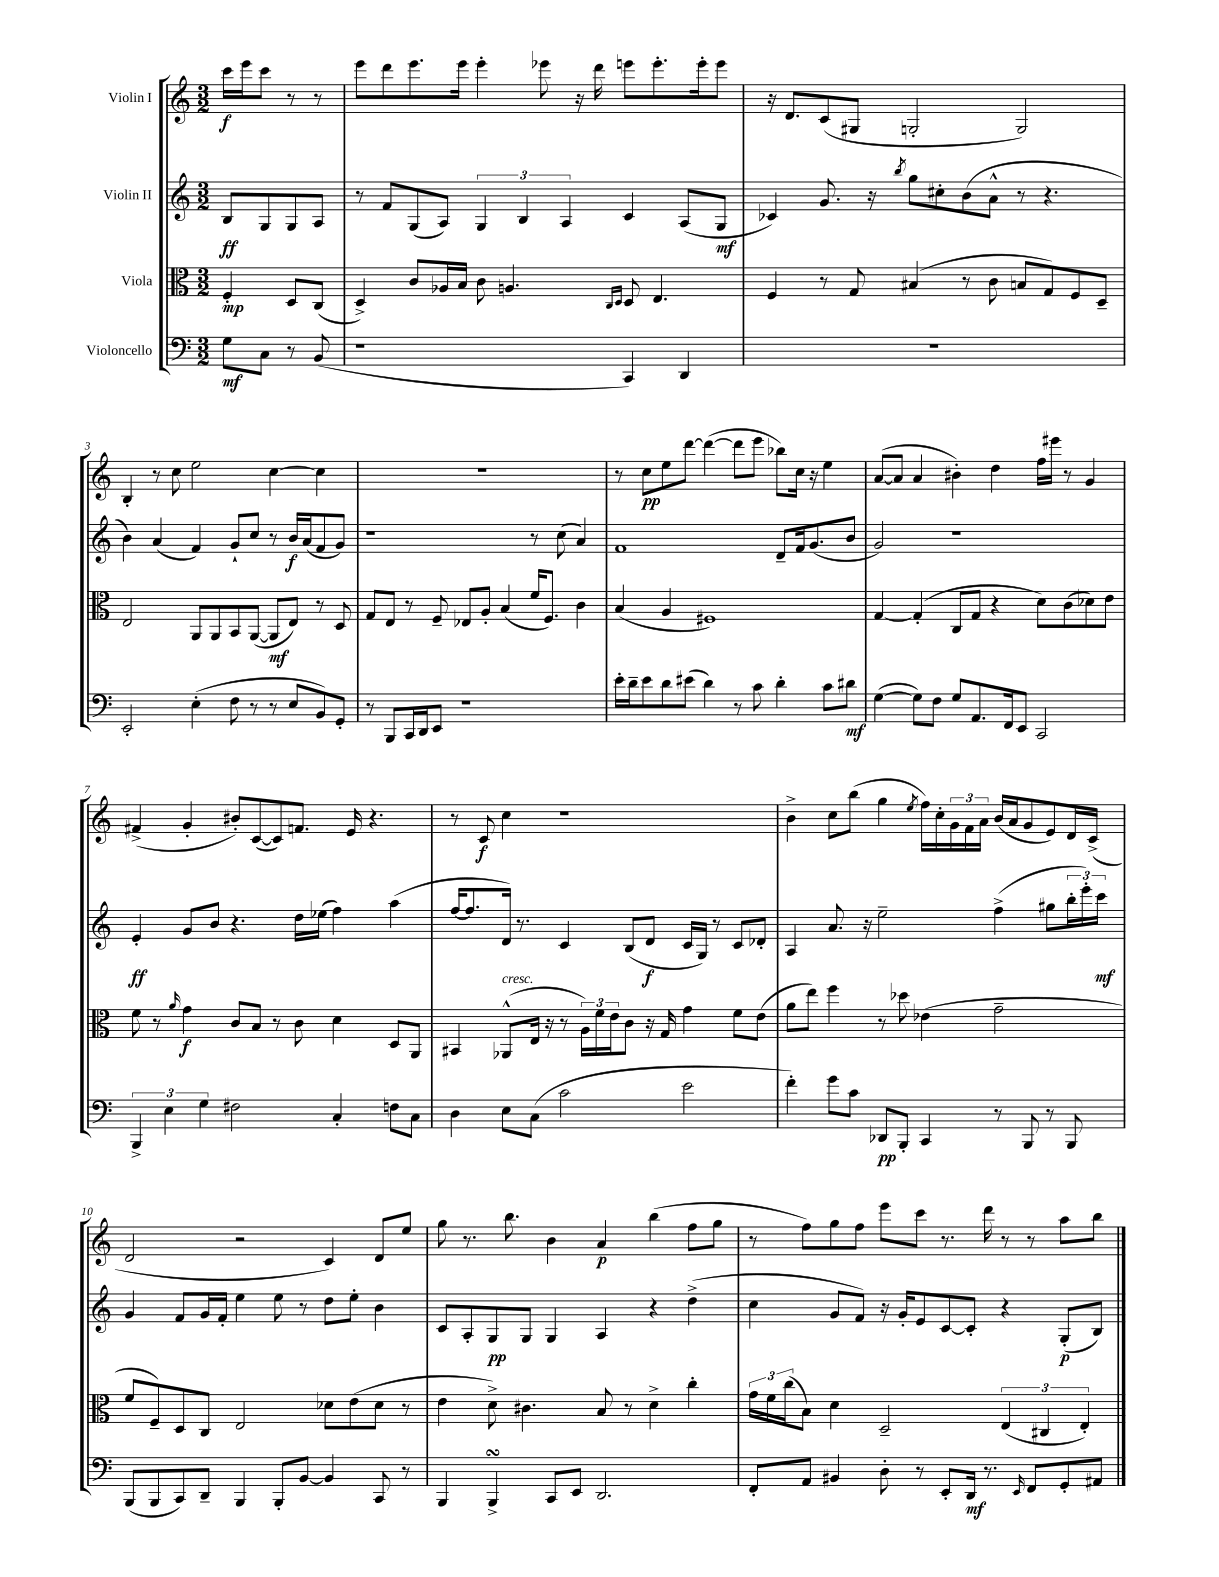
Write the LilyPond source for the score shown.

<<
\new StaffGroup <<
\new Staff = "s0" \with { instrumentName = "Violin I" } {
    \clef treble \key c \major \numericTimeSignature \time 3/2 \partial 2
    c'''16\f e'''16 c'''8 r8 r8 |
    e'''8 d'''8 e'''8. e'''16 e'''4-. ees'''8 r16 d'''16 e'''8 e'''8.-. e'''16-. e'''8 |
    r16 d'8. c'8( gis8 g2-. g2) |
    b4-. r8 c''8 e''2 c''4~ c''4 |
    R1. |
    r8 c''8\pp e''8 d'''8~ d'''4~( d'''8 e'''8 bes''8) c''16 r16 e''4 |
    a'8~( a'8 a'4 bis'4-.) d''4 f''16 eis'''16 r8 g'4 |
    fis'4->( g'4-. bis'8-.) c'8~( c'8) f'8. e'16 r4. |
    r8 c'8\f c''4 r1 |
    b'4-> c''8 b''8( g''4 \acciaccatura { e''8 } f''16) c''16-. \tuplet 3/2 { g'16 f'16 a'16 } b'16( a'16 g'8 e'8) d'16 c'16->( |
    d'2 r2 c'4) d'8 e''8 |
    g''8 r8. b''8. b'4 a'4\p b''4( f''8 g''8 |
    r8 f''8) g''8 f''8 e'''8 c'''8 r8. d'''16 r8 r8 a''8 b''8 \bar "|." |
}
\new Staff = "s1" \with { instrumentName = "Violin II" } {
    \clef treble \key c \major \numericTimeSignature \time 3/2 \partial 2
    b8\ff g8 g8 a8 |
    r8 f'8 g8( a8) \tuplet 3/2 { g4 b4 a4 } c'4 a8( g8\mf |
    ces'4) g'8. r16 \acciaccatura { b''8 } g''8 cis''8-. b'8( a'8-^ r8 r4. |
    b'4) a'4( f'4) g'8-! c''8 r8 b'16\f a'16( f'8 g'8) |
    r1 r8 c''8( a'4) |
    f'1 d'8-- f'16 g'8.( b'8 |
    g'2) r1 |
    e'4-.\ff g'8 b'8 r4. d''16 ees''16( f''4) a''4( |
    f''16~ f''8. d'16) r8. c'4 b8( d'8\f c'16 g16) r8 c'8 des'8-. |
    a4 a'8. r16 e''2-- f''4->( gis''8 \tuplet 3/2 { b''16-. e'''16-.) c'''16\mf } |
    g'4 f'8 g'16 f'16-. e''4 e''8 r8 d''8 e''8-. b'4 |
    c'8 a8-. g8\pp g8 g4 a4 r4 d''4->( |
    c''4 g'8 f'8) r16 g'16-. e'8 c'8~ c'8-. r4 g8-.\p( b8) \bar "|." |
}
\new Staff = "s2" \with { instrumentName = "Viola" } {
    \clef alto \key c \major \numericTimeSignature \time 3/2 \partial 2
    f4-.\mp d8 c8( |
    d4->) c'8 aes16 b16 c'8 a4. \grace { c16 d16 } d8 e4. |
    f4 r8 g8 bis4( r8 c'8 b8 g8) f8 d8-- |
    e2 a,8 a,8 b,8 a,8~( a,8\mf e8) r8 d8 |
    g8 e8 r8 f8-- ees8 a8-. b4( f'16 f8.) c'4 |
    b4( a4 fis1) |
    g4~ g4-.( c8 g8 r4 d'8) c'8( des'8) e'8 |
    f'8 r8 \grace { a'16 } g'4\f c'8 b8 r8 c'8 d'4 d8 a,8 |
    bis,4 aes,8-^^\markup { \italic "cresc." }( e16 r16 r8 \tuplet 3/2 { a16) f'16 e'16 } c'8 r16 g16 g'4 f'8 e'8( |
    a'8 e''8) f''4 r8 des''8 ees'4( g'2-- |
    f'8 f8--) d8 c8 e2 des'8 e'8( des'8 r8 |
    e'4 d'8->) cis'4. b8 r8 d'4-> c''4-. |
    \tuplet 3/2 { g'16 f'16 c''16( } b8) d'4 d2-- \tuplet 3/2 { e4( cis4 e4-.) } \bar "|." |
}
\new Staff = "s3" \with { instrumentName = "Violoncello" } {
    \clef bass \key c \major \numericTimeSignature \time 3/2 \partial 2
    g8\mf c8 r8 b,8( |
    r1 c,4) d,4 |
    R1. |
    e,2-. e4-.( f8 r8 r8 e8 b,8) g,8-. |
    r8 b,,8 c,16 d,16 e,8 r1 |
    e'16-. d'16-- e'8 d'8 eis'8( d'4) r8 c'8 d'4-. c'8 dis'8\mf |
    g4~( g8) f8 g8 a,8. f,16 e,8 c,2 |
    \tuplet 3/2 { b,,4-> e4 g4 } fis2 c4-. f8 c8 |
    d4 e8 c8( c'2 e'2 |
    f'4-.) g'8 c'8 des,8\pp b,,8-. c,4 r8 b,,8 r8 b,,8 |
    b,,8( b,,8 c,8) d,8-- b,,4 b,,8-. b,8~ b,4 c,8 r8 |
    b,,4 b,,4->\turn c,8 e,8 d,2. |
    f,8-. a,8 bis,4 d8-. r8 e,8-. d,16\mf r8. \grace { e,16 } f,8 g,8-. ais,8 \bar "|." |
}
>>
>>
